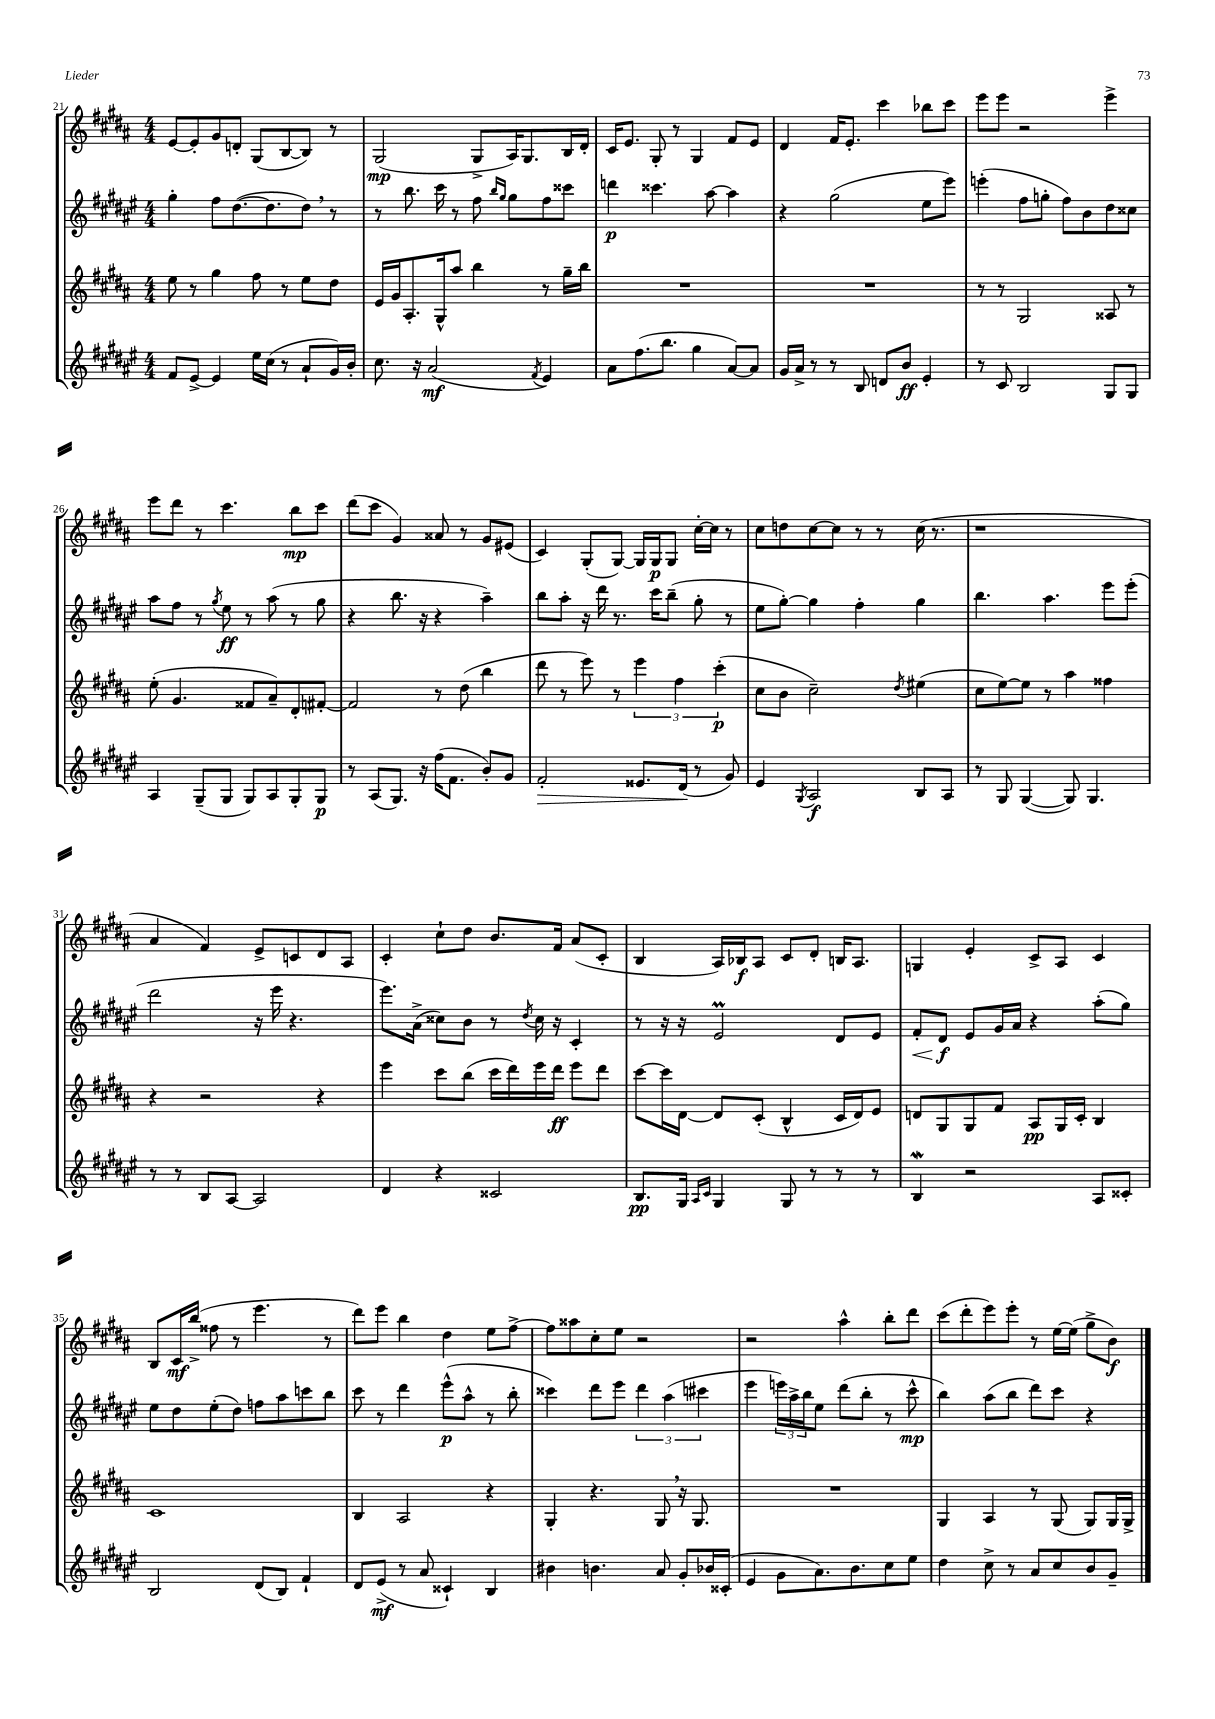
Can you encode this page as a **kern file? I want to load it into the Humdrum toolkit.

**kern	**kern	**kern	**kern
*staff4	*staff3	*staff2	*staff1
*clefG2	*clefG2	*clefG2	*clefG2
*k[f#c#g#d#a#e#]	*k[f#c#g#d#a#]	*k[f#c#g#d#a#e#]	*k[f#c#g#d#a#]
*M4/4	*M4/4	*M4/4	*M4/4
8f#	8ee	4gg#'	[8e
[8e#^	8r	.	8e']
4e#]	4gg#	8ff#	8g#
.	.	([8.dd#	8d'
16ee#	8ff#	.	(8G#
(16cc#	.	8.dd#]	.
8r	8r	.	[8B
8a#`	8ee	8dd#)	8B])
16g#)	8dd#	8r	8r
16b'	.	.	.
=	=	=	=
8.cc#	16e	8r	(2G#
.	16g#	.	.
.	8.A#'	8.bb	.
16r	.	.	.
(2a#	.	.	.
.	16G#^^	16ccc#	.
.	8aa#	8r	.
.	4bb	8ff#	8G#^
.	.	16qqbb	.
.	.	16qqgg#	.
.	.	8gg#	16A#)
.	.	.	8.G#
8qf#	.	.	.
4e#)	8r	8ff#	.
.	16gg#~	8ccc##	16B
.	16bb	.	16d#'
=	=	=	=
8a#	1r	4ddd	16c#
.	.	.	8.e
(8.ff#	.	.	.
.	.	4.ccc##	8G#'
8.bb	.	.	.
.	.	.	8r
4gg#	.	.	4G#
.	.	[8aa#	.
[8a#)	.	4aa#]	8f#
8a#]	.	.	8e
=	=	=	=
16g#	1r	4r	4d#
16a#^	.	.	.
8r	.	.	.
8r	.	(2gg#	16f#
.	.	.	8.e'
8B	.	.	.
8d	.	.	4ccc#
8b	.	.	.
4e#'	.	8ee#	8bb-
.	.	8eee#)	8ccc#
=	=	=	=
8r	8r	(4eee'	8eee
8c#	8r	.	8eee
2B	2G#	8ff#	2r
.	.	8gg'	.
.	.	8ff#)	.
.	.	8b	.
8G#	8A##	8dd#	4eee^
8G#	8r	8cc##	.
=	=	=	=
4A#	(8ee'	8aa#	8eee
.	4.g#	8ff#	8ddd#
(8G#~	.	8r	8r
.	.	8qgg#	.
8G#	.	8ee#	4.ccc#
8G#)	8f##	8r	.
8A#	8a#~)	(8aa#	.
8G#'	8d#'	8r	8bb
8G#	[8f#'	8gg#	8ccc#
=	=	=	=
8r	2f#]	4r	(8ddd#
(8A#	.	.	8ccc#
8.G#)	.	8.bb	4g#)
16r	.	16r	.
(16ff#	8r	4r	8a##
8.f#	.	.	.
.	(8dd#	.	8r
8b')	4bb	4aa#~)	8g#
8g#	.	.	(8e#
=	=	=	=
2f#'	8ddd#	8bb	4c#)
.	8r	8aa#'	.
.	8eee)	16r	(8G#'
.	.	16ddd#	.
.	8r	8.r	[8G#)
8.e##	6eee	.	16G#]
.	.	16ccc#	16G#
.	.	(8bb~	8G#
.	6ff#	.	.
(16d#	.	.	.
8r	.	8gg#'	[16cc#'
.	.	.	16cc#]
.	(6ccc#'	.	.
8g#)	.	8r	8r
=	=	=	=
4e#	8cc#	8ee#	8cc#
.	8b	[8gg#')	8dd
8qG#	.	.	.
2A#	2cc#~)	4gg#]	[8cc#
.	.	.	8cc#]
.	.	4ff#'	8r
.	.	.	8r
.	8qdd#	.	.
8B	(4ee#	4gg#	(16cc#
.	.	.	8.r
8A#	.	.	.
=	=	=	=
8r	8cc#	4.bb	1r
8G#	[8ee)	.	.
([4G#	8ee]	.	.
.	8r	4.aa#	.
8G#])	4aa#	.	.
4.G#	.	.	.
.	4ff##	8eee#	.
.	.	(8eee#'	.
=	=	=	=
8r	4r	2ddd#	4a#
8r	.	.	.
8B	2r	.	4f#)
[8A#	.	.	.
2A#]	.	16r	8e^
.	.	16eee#	.
.	.	4.r	8c
.	4r	.	8d#
.	.	.	8A#
=	=	=	=
4d#	4eee	8.eee#)	4c#'
.	.	(16a#^	.
4r	8ccc#	8cc##)	8cc#`
.	(8bb	8b	8dd#
2c##	16ccc#	8r	8.b
.	16ddd#)	.	.
.	.	8qdd#	.
.	16eee	16cc##	.
.	16ddd#	16r	16f#
.	8eee	4c#'	(8a#
.	8ddd#	.	8c#'
=	=	=	=
8.B	[8ccc#	8r	4B
.	16ccc#]	16r	.
16G#	[16d#	16r	.
16qqA#	.	.	.
16qqc#	.	.	.
4G#	8d#]	2e#	16A#)
.	.	.	16B-
.	(8c#'	.	8A#
8G#	4B^^	.	8c#
8r	.	.	8d#'
8r	16c#	8d#	16B
.	16d#)	.	8.A#
8r	8e	8e#	.
=	=	=	=
4B	8d	8f#'	4G
.	8G#	8d#	.
2r	8G#	8e#	4e'
.	8f#	16g#	.
.	.	16a#	.
.	8A#	4r	8c#^
.	16G#	.	8A#
.	16c#'	.	.
8A#	4B	(8aa#'	4c#
8c##'	.	8gg#)	.
=	=	=	=
2B	1c#	8ee#	8B
.	.	8dd#	16c#
.	.	.	(16bb^
.	.	(8ee#'	8ff##
.	.	8dd#)	8r
(8d#	.	8ff	4.eee
8B)	.	8aa#	.
4f#`	.	8ccc	.
.	.	8bb	8r
=	=	=	=
8d#	4B	8ccc#	8ddd#)
(8e#^	.	8r	8eee
8r	2A#	4ddd#	4bb
8a#	.	.	.
4c##`)	.	(8eee#^^	4dd#
.	.	8aa#^^	.
4B	4r	8r	8ee
.	.	8bb'	[8ff#^
=	=	=	=
4b#	4G#'	4ccc##)	8ff#]
.	.	.	8aa##
4.b	4.r	8ddd#	8cc#'
.	.	8eee#	8ee
.	.	6ddd#	2r
8a#	8G#	.	.
.	.	(6aa#	.
8g#'	16r	.	.
.	8.G#	.	.
.	.	6ccc#	.
16b-	.	.	.
(16c##'	.	.	.
=	=	=	=
4e#	1r	4eee#	2r
8g#	.	24eee)	.
.	.	24aa#^	.
.	.	24bb	.
8.a#)	.	8ee#	.
.	.	(8ddd#	4aa#^^
8.b	.	.	.
.	.	8bb'	.
8cc#	.	8r	8bb'
8ee#	.	8ccc#^^	8ddd#
=	=	=	=
4dd#	4G#	4bb)	(8ccc#
.	.	.	8ddd#'
8cc#^	4A#	(8aa#	8eee)
8r	.	8bb	8eee'
8a#	8r	8ddd#)	8r
8cc#	(8G#	8ccc#	[16ee
.	.	.	(16ee]
8b	8G#)	4r	8gg#^
8g#~	16G#	.	8b)
.	16G#^	.	.
==	==	==	==
*-	*-	*-	*-
